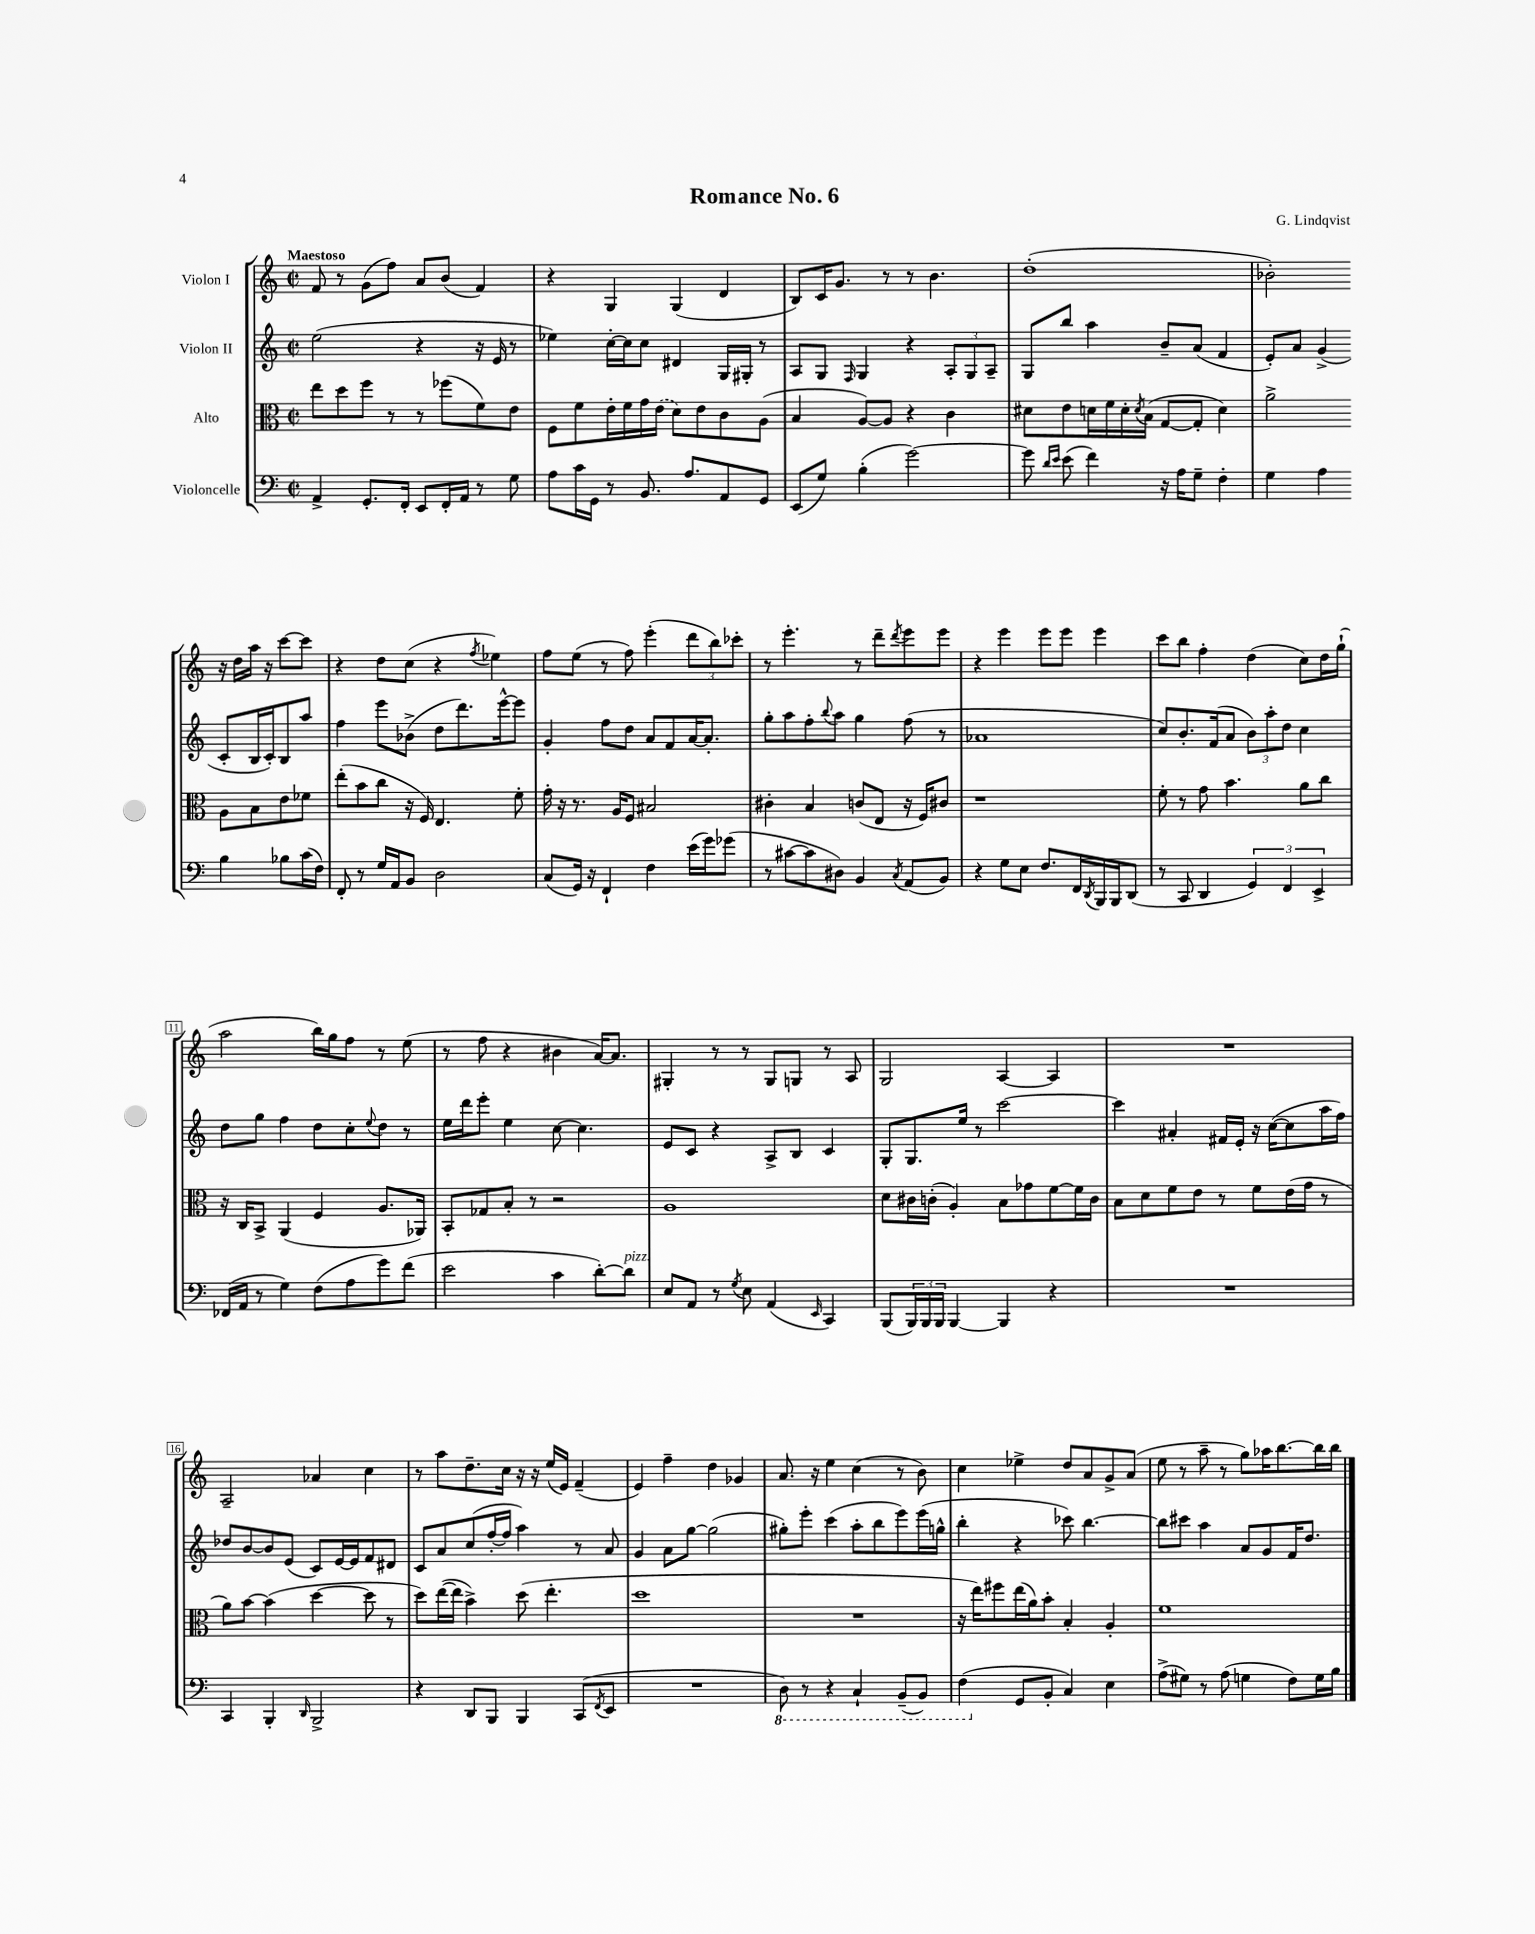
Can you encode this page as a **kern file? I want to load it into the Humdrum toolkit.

**kern	**kern	**kern	**kern
*part4	*part3	*part2	*part1
*staff4	*staff3	*staff2	*staff1
*I"Violoncelle	*I"Alto	*I"Violon II	*I"Violon I
*clefF4	*clefC3	*clefG2	*clefG2
*k[]	*k[]	*k[]	*k[]
*M2/2	*M2/2	*M2/2	*M2/2
*met(c|)	*met(c|)	*met(c|)	*met(c|)
=1	=1	=1	=1
!	!	!	!LO:TX:a:B:t=Maestoso
4AA^/	8ee\L	(2ee\	8f/
.	8dd\	.	8r
8.GG'/L	8ff\J	.	(8g\L
.	8r	.	8ff\J)
16FF'/Jk	.	.	.
8EE/L	8r	4r	8a/L
16FF'/L	(8ff-X\L	.	(8b/J
16AA/JJ	.	.	.
8r	8f\)	16r	4f/)
.	.	16e/	.
8G\	8e\J	8r	.
=2	=2	=2	=2
8A\L	8F\L	4ee-X\)	4r
16c\L	8f\	.	.
16GG\JJ	.	.	.
8r	16e'\L	[16cc'\LL	4G/
.	16f\	16cc\J]	.
8.BB/	16g\	8cc\J	.
.	(16e\JJ	.	.
.	8d\L)	4d#X/	(4G/
8.A/L	.	.	.
.	8e\	.	.
8AA/	8c\	16G/LL	4d/
.	.	16G#X'/JJ	.
8GG/J	(8A\J	8r	.
=3	=3	=3	=3
(8EE/L	4B/	8A/L	8B/L)
8G/J)	.	8G/J	16c/K
.	.	.	8.g/J
.	.	16qqF/	.
(4B'\	[8A/L)	4G/	.
.	8A/J]	.	8r
[2g\)	4r	4r	8r
.	.	.	4.b\
.	4c\	12A'/L	.
.	.	12G/	.
.	.	12A~/J	.
=4	=4	=4	=4
8g\]	8d#X\L	8G/L	(1dd'
16qqd/LL	.	.	.
16qqe/JJ	.	.	.
(8e\	8e\	8bb/J	.
4f\)	16dn\L	4aa\	.
.	16f\	.	.
.	16d'\	.	.
.	8qd/	.	.
.	(16B\JJ	.	.
16r	[8G/L	8b~/L	.
16A\KL	.	.	.
8G~\J	8G'/J]	(8a/J	.
4F'\	4d\)	4f/	.
=5	=5	=5	=5
4G\	2a^\	8e'/L)	2b-X'\)
.	.	8a/J	.
4A\	.	(4g^/	.
4B\	8A\L	8c'/L	16r
.	.	.	16dd\LL
.	8B\	16B/L	16aa\JJ
.	.	16c'/J)	16r
8B-X\L	8e\	8B/	[8ccc\L
(16c\L	8f-X\J	8aa/J	8ccc\J]
16F\JJ)	.	.	.
!!LO:LB:g=z
=6	=6	=6	=6
8FF'/	(8ee'\L	4ff\	4r
8r	8b\	.	.
16G/LL	8cc\J	8eee\L	8dd\L
16AA/J	.	.	.
8BB/J	16r	(8b-X^\J	(8cc\J
.	16F/)	.	.
2D\	4.E/	8dd\L	4r
.	.	8.ddd\)	.
.	.	.	8qff/
.	.	.	4ee-X\)
.	.	[16eee^^\k	.
.	8f'\	8eee\J]	.
=7	=7	=7	=7
(8C/L	16g'\	4g'/	8ff\L
.	16r	.	.
16GG/Jk)	8.r	.	(8ee\J
16r	.	.	.
4FF`/	.	8ff\L	8r
.	16A/KL	.	.
.	8F/J	8dd\J	8ff\)
4F\	2B#X/	8a/L	(4eee'\
.	.	8f/	.
(16e\LL	.	[16a/K	12ddd\L
16g\J)	.	8.a'/J]	.
.	.	.	12bb\)
(8g-X\J	.	.	.
.	.	.	12ccc-X'\J
=8	=8	=8	=8
8r	4c#X'\	8gg'\L	8r
[8c#X\L	.	8aa\	4.eee'\
8c#\]	4B/	8ff'\	.
.	.	8qqbb/	.
8D#X\J)	.	8aa\J	.
4BB/	(8cn/L	4gg\	8r
.	8E/J	.	8ddd~\L
8qC/	.	.	8qddd/
(8AA/L	16r	(8ff\	8eee\
.	16F/KL)	.	.
8BB/J)	8c#X/J	8r	8eee\J
=9	=9	=9	=9
4r	1r	1a-X	4r
8G\L	.	.	4eee\
8E\J	.	.	.
8.F/L	.	.	8eee\L
.	.	.	8eee\J
16FF/L	.	.	.
8qDD/	.	.	.
16BBB/	.	.	4eee\
16BBB/J	.	.	.
(8DD/J	.	.	.
=10	=10	=10	=10
8r	8f'\	8cc/L)	8ccc\L
8CC/	8r	8.b'/	8bb\J
4DD/	8g\	.	4ff'\
.	.	(16f/k	.
.	4.b\	8a/J	.
6GG/)	.	12b\L)	(4dd\
.	.	12aa'\	.
6FF/	.	12dd\J	.
.	8a\L	4cc\	8cc\L)
6EE^/	.	.	.
.	8cc\J	.	16dd\L
.	.	.	(16gg`\JJ
!!LO:LB:g=z
=11	=11	=11	=11
(16FF-X/LL	16r	8dd\L	2aa\
16AA/JJ	16C/KL	.	.
8r	8BB^/J	8gg\J	.
4G\)	(4AA/	4ff\	.
(8F\L	4F/	8dd\L	16bb\LL)
.	.	.	16gg\J
8A\	.	8cc'\	8ff\J
.	.	8qqee/	.
8g\)	8.A/L	8dd\J	8r
(8f\J	.	8r	(8ee\
.	16AA-X/Jk)	.	.
=12	=12	=12	=12
2e\	8BB'/L	16ee\LL	8r
.	.	16ddd\J	.
.	8G-X/	8eee'\J	8ff\
.	8B'/J	4ee\	4r
.	8r	.	.
4c\	2r	[8cc\	4b#X\
.	.	4.cc\]	.
[8d'\L)	.	.	[16a/KL)
.	.	.	8.a/J]
!LO:TX:a:i:t=pizz.	!	!	!
8d\J]	.	.	.
=13	=13	=13	=13
8E/L	1A	8e/L	4G#X'/
8AA/J	.	8c/J	.
8r	.	4r	8r
8qG/	.	.	.
8E\	.	.	8r
(4AA/	.	8A^/L	8G#/L
.	.	8B/J	8Gn/J
16qqEE/	.	.	.
4CC/)	.	4c/	8r
.	.	.	8A/
=14	=14	=14	=14
(8BBB/L	8d\L	8G'/L	2G/
24BBB/L)	16c#X\L	8.G/	.
24BBB/	.	.	.
.	(16cn'\JJ	.	.
24BBB/JJ	.	.	.
[4BBB/	4A'/)	.	.
.	.	16ee/Jk	.
.	.	8r	.
4BBB/]	8B\L	[2ccc\	[4A/
.	8g-X\	.	.
4r	[8f\	.	4A/]
.	16f\L]	.	.
.	16c\JJ	.	.
=15	=15	=15	=15
1r	8B\L	4ccc\]	1r
.	8d\	.	.
.	8f\	4a#X'/	.
.	8e\J	.	.
.	8r	16f#X/LL	.
.	.	16e'/JJ	.
.	8f\L	16r	.
.	.	([16cc\KL	.
.	(16e\L	8cc\]	.
.	16g\JJ	.	.
.	8r	16aa\L	.
.	.	16ff\JJ)	.
!!LO:LB:g=z
=16	=16	=16	=16
4CC/	8a\L)	8dd-X/L	2A~/
.	[8b\J	[8b/	.
4BBB'/	(4b\]	8b/]	.
.	.	(8e/J	.
16qqDD/	.	.	.
2BBB^/	[4dd\	8c/L)	4a-X/
.	.	[16e/L	.
.	.	16e/J]	.
.	8dd\]	8f/	4cc\
.	8r	8d#X/J	.
=17	=17	=17	=17
4r	8dd\L)	8c/L	8r
.	([16ee\L	8a/	8aa\L
.	16ee\JJ]	.	.
8DD/L	4b^\)	(8cc/	8.dd~\
8BBB/J	.	[16ff'/L	.
.	.	16ff/JJ]	16cc\Jk
4BBB/	(8dd\	4aa\)	16r
.	.	.	16r
.	4.ee'\	.	(16ee/LL
.	.	.	16e/JJ)
(8CC/L	.	8r	(4f~/
8qFF/	.	.	.
8EE/J	.	8a/	.
=18	=18	=18	=18
1r	1dd	4g/	4e/)
.	.	8a\L	4ff~\
.	.	[8gg\J	.
.	.	(2gg\]	4dd\
.	.	.	4g-X/
=19	=19	=19	=19
*8ba	*	*	*
8DD\)	1r	8gg#X'\L)	8.a/
8r	.	8eee'\J	.
.	.	.	16r
4r	.	(4ccc\	4ee\
4CC`/	.	8aa'\L	(4cc\
.	.	8bb\	.
(8BBB~/L	.	8eee\)	8r
8BBB/J)	.	(16eee\L	8b\)
.	.	16ggn^^\JJ	.
=20	=20	=20	=20
(4FF\	16r	4bb'\	4cc\
.	16ee\KL)	.	.
.	8ff#X\	.	.
*X8ba	*	*	*
8GG/L	(16ee\L	4r	4ee-X^\
.	16a\J)	.	.
8BB'/J	8b'\J	.	.
4C/)	4B'/	8ccc-X\)	8dd/L
.	.	[4.bb\	8a/
4E\	4A'/	.	8g^/
.	.	.	(8a/J
=21	=21	=21	=21
(8A^\L	1f	8bb\L]	8ee\
8G#X\J)	.	8ccc#X\J	8r
8r	.	4aa\	8aa~\
(8A\	.	.	8r
4Gn\	.	8a/L	8gg\L)
.	.	8g/	16aa-X\K
.	.	.	[8.bb\
8F\L)	.	16f/K	.
.	.	8.dd/J	.
16G\L	.	.	16bb\L]
16B\JJ	.	.	16bb\JJ
==	==	==	==
*-	*-	*-	*-
